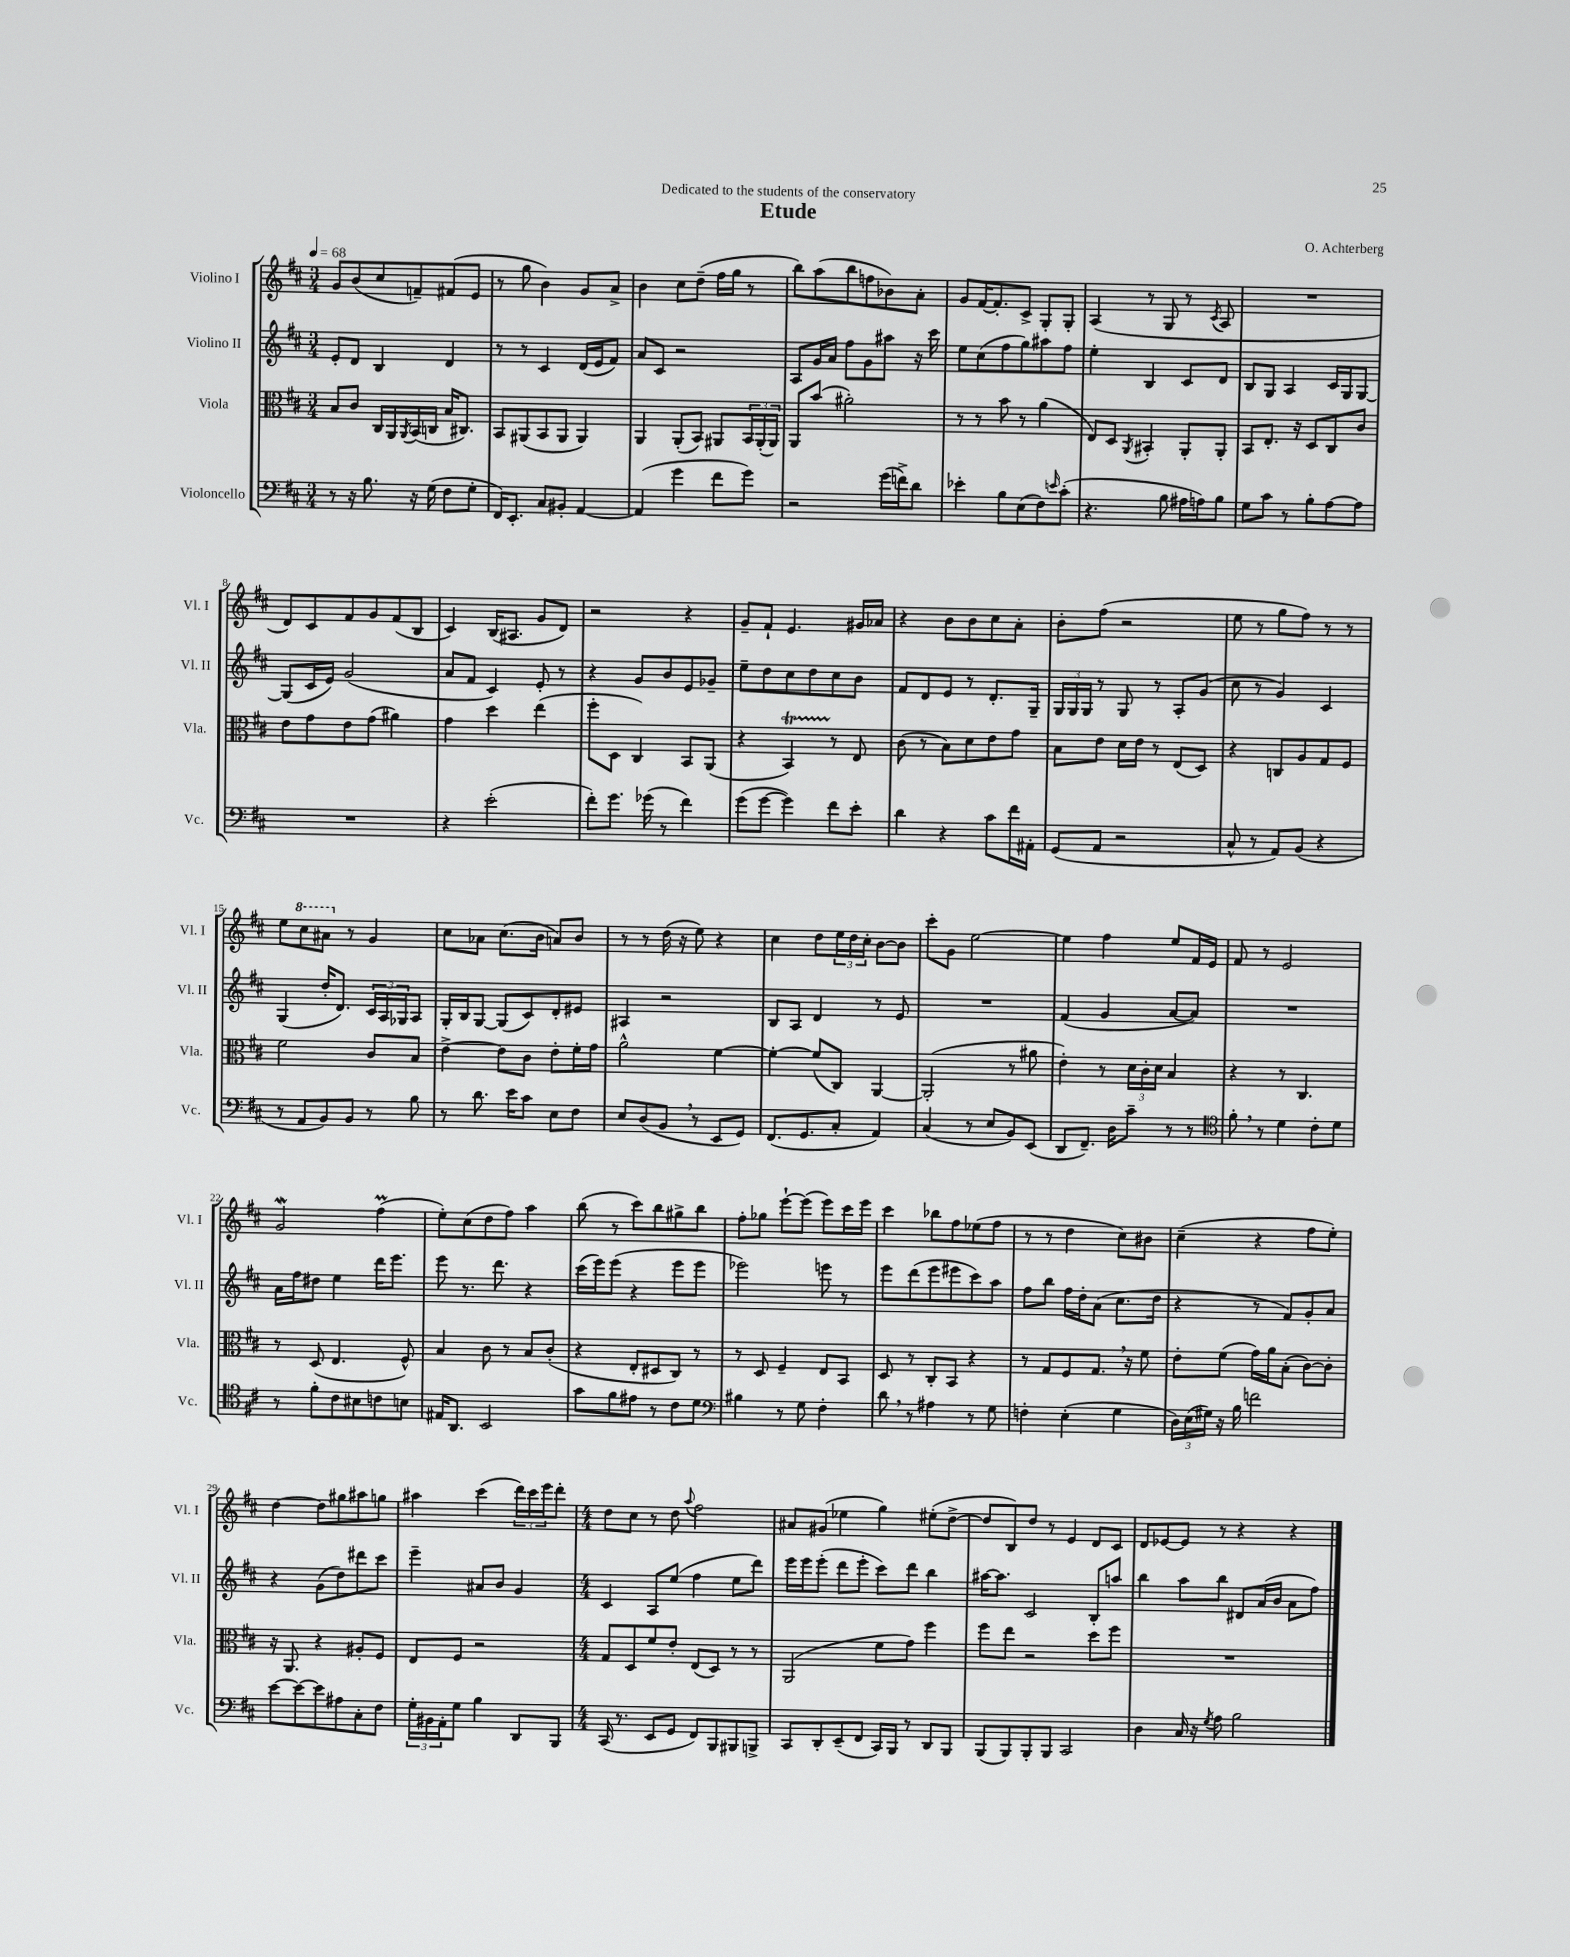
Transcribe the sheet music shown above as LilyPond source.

\header { title = "Etude" composer = "O. Achterberg" dedication = "Dedicated to the students of the conservatory" }
<<
\new StaffGroup <<
\new Staff = "s0" \with { instrumentName = "Violino I" shortInstrumentName = "Vl. I" } {
    \clef treble \key d \major \numericTimeSignature \time 3/4 \tempo 4 = 68
    g'8 b'8( cis''8 f'8--) fis'8( e'8 |
    r8 g''8 b'4) g'8 a'8-> |
    b'4 cis''8 d''8--( fis''16 g''16 r8 |
    b''8) a''8( b''8 f''8 bes'8) a'8-. |
    g'8 fis'16~ fis'8.-. cis'8-> g8-. g8-. |
    a4( r8 g8 r8 \acciaccatura { cis'8 } a8 |
    R2. |
    d'8) cis'8 fis'8 g'8 fis'8( b8 |
    cis'4) b16( ais8. g'8 d'8) |
    r2 r4 |
    g'8-- fis'8-! e'4. gis'16 aes'16 |
    r4 b'8 b'8 cis''8 a'8-. |
    b'8-. fis''8( r2 |
    e''8 r8 g''8 fis''8) r8 r8 |
    e''8 \ottava #1 cis'''8 ais''8 \ottava #0 r8 g'4 |
    cis''8 aes'8 cis''8.( b'16 a'8) b'8 |
    r8 r8 d''16( r16 e''8) r4 |
    cis''4 d''8 \tuplet 3/2 { e''16 d''16 cis''16-. } b'8~ b'8 |
    cis'''8-. g'8 e''2~ |
    e''4 fis''4 e''8 fis'16 e'16 |
    fis'8 r8 e'2 |
    g'2\mordent fis''4\prall( |
    e''8-.) cis''8( d''8 fis''8) a''4 |
    b''8( r8 cis'''8) b''8 gis''8-> b''8 |
    fis''8-. ges''8 e'''8~-! e'''8( e'''8) cis'''16 e'''16 |
    cis'''4 bes''8 fis''8 ees''8( fis''8 |
    r8 r8 d''4 cis''8) bis'8 |
    cis''4--( r4 fis''8 e''8-.) |
    d''4~ d''8 gis''8 ais''8 g''8 |
    ais''4 cis'''4( \tuplet 3/2 { d'''16) cis'''16 e'''16 } d'''8-. |
    \numericTimeSignature \time 4/4 d''8 cis''8 r8 d''8 \appoggiatura { a''8 } fis''2 |
    ais'8 gis'8( ees''4 g''4) eis''8-.( d''8~-> |
    d''8 b8) d''8 r8 e'4 d'8 cis'8 |
    d'8 ees'8~ ees'8 r8 r4 r4 \bar "|." |
}
\new Staff = "s1" \with { instrumentName = "Violino II" shortInstrumentName = "Vl. II" } {
    \clef treble \key d \major \numericTimeSignature \time 3/4
    e'8-. d'8 b4 d'4 |
    r8 r8 cis'4 d'16( e'16 fis'8) |
    a'8 cis'8 r2 |
    a8 g'16 a'16 fis''8 g'8 ais''8 r16 cis'''16 |
    e''8 cis''8( fis''8 g''8) ais''8 fis''8 |
    e''4-. b4 cis'8 d'8 |
    b8 g8 a4 cis'16 g16 g8~ |
    g8( cis'16 e'16) g'2( |
    a'8 fis'8 cis'4) e'8-. r8 |
    r4 g'8 b'8 e'8 ges'8-- |
    e''8-- d''8 cis''8 d''8 cis''8 b'8 |
    fis'8 d'8 e'8 r8 d'8.-. g16-- |
    \tuplet 3/2 { g16 g16 g16 } r8 g8 r8 a8-. g'8( |
    cis''8 r8 g'4) cis'4 |
    g4( d''16-. d'8.) \tuplet 3/2 { cis'16 a16 ges16 } a8 |
    g16-. b16 g8~ g8( cis'8) d'8-. eis'8 |
    ais4 r2 |
    b8 a8 d'4 r8 e'8 |
    R2. |
    fis'4( g'4 a'8~ a'8) |
    R2. |
    a'16 fis''16 dis''8 e''4 d'''16 e'''8. |
    e'''8 r8. d'''8. r4 |
    cis'''16( e'''16) e'''8( r4 e'''8 e'''8 |
    ees'''2) e'''8 r8 |
    e'''8 d'''8( e'''8 eis'''8 cis'''8) a''8 |
    fis''8 b''8 fis''16 d''16-. a'8( cis''8. d''16 |
    r4 r8 fis'8) g'8-. a'8 |
    r4 g'8( d''8) dis'''8 cis'''8 |
    e'''4-- ais'8 b'8 g'4 |
    \numericTimeSignature \time 4/4 cis'4 a8 e''8( fis''4 e''8 d'''8) |
    e'''16 e'''16 e'''8-.( d'''8 e'''8-. cis'''8) d'''8 b''4 |
    ais''16~ ais''8. cis'2 b8-. a''8 |
    b''4 a''8 b''8 dis'8 a'16( b'16 a'8 fis''8) \bar "|." |
}
\new Staff = "s2" \with { instrumentName = "Viola" shortInstrumentName = "Vla." } {
    \clef alto \key d \major \numericTimeSignature \time 3/4
    b8 cis'8 cis16 a,16 \acciaccatura { a,8 } b,16( c16 b16 cis8.) |
    b,8 ais,8( b,8 ais,8 ais,4) |
    a,4 a,8-.( b,8) ais,8 \tuplet 3/2 { b,16 ais,16-.( ais,16) } |
    a,8 b'8( ais'2-.) |
    r8 r8 b'8 r8 a'4( |
    e8) d8 \acciaccatura { a,8 } bis,4-. a,8-. a,8-. |
    b,8 e8.-. r16 d8 cis8 cis'8 |
    e'8 g'8 e'8 g'8( ais'4) |
    g'4 d''4 e''4( |
    fis''8-. d8 cis4) b,8 a,8( |
    r4 b,4\startTrillSpan) r8\stopTrillSpan e8 |
    cis'8( r8 b8) d'8 e'8 g'8 |
    b8 e'8 d'16 e'16 r8 e8( d8) |
    r4 c8 a8 g8 fis8 |
    fis'2 cis'8 b8 |
    e'4~-> e'8 cis'8 e'8-. fis'16-. g'16 |
    a'2-^ fis'4~ |
    fis'4~-. fis'8( cis8) a,4~ |
    a,2-.( r8 ais'8 |
    e'4-.) r8 \tuplet 3/2 { d'16 cis'16-. d'16 } b4 |
    r4 r8 cis4. |
    r8 d8( e4. fis8-^) |
    b4 cis'8 r8 b8 cis'8-.( |
    r4 e8-. dis8 cis8) r8 |
    r8 d8 fis4-- e8 b,8 |
    d8 r8 cis8-. b,8 r4 |
    r8 g8 fis8 g8. \breathe r16 fis'8 |
    e'8-. fis'8( g'16) a'16 b8-.( cis'8~) cis'8-. |
    r16 a,8. r4 ais8-. fis8 |
    e8 fis8 r2 |
    \numericTimeSignature \time 4/4 g8 d8 fis'8 e'8-. e8( d8) r8 r8 |
    a,2( fis'8 g'8) fis''4 |
    fis''8 e''8 r2 d''8 fis''8 |
    R1 \bar "|." |
}
\new Staff = "s3" \with { instrumentName = "Violoncello" shortInstrumentName = "Vc." } {
    \clef bass \key d \major \numericTimeSignature \time 3/4
    r8 r16 b8. r16 g16( fis8 g8-. |
    fis,16) e,8.-. cis8 bis,8-. a,4~ |
    a,4( g'4 fis'8 g'8) |
    r2 g'16( f'16->) d'8 |
    ees'4-. b8 e8( fis8) \grace { e'16 } cis'8-.( |
    r4. b8 ais16 a16) b8 |
    g8 cis'8 r8 b8-. a8~ a8 |
    R2. |
    r4 e'2-.( |
    fis'8-.) g'8. ges'16( r8 fis'4) |
    g'8( g'8~ g'4) fis'8 e'8-. |
    d'4 r4 cis'8 fis'16 ais,16-. |
    g,8( a,8 r2 |
    cis8-^ r8 a,8) b,8( r4 |
    r8 a,8 b,8) b,8 r8 b8 |
    r8 d'8. e'16 cis'8 e8 fis8 |
    e8 d8( b,8 \breathe r8 e,8 g,8) |
    fis,8.( g,8. cis8-. a,4) |
    cis4( r8 e8 b,8) e,8( |
    d,8 fis,8.--) d16 cis'8-- r8 r8 |
    \clef tenor fis'8-. \breathe r8 d'4 cis'8-. d'8 |
    r8 fis'8-. cis'8 bis8 c'8 b8 |
    eis16 a,8. b,2 |
    g'8 fis'8 eis'8 r8 cis'8 d'8 |
    \clef bass bis4 r8 g8 fis4-. |
    d'8 \breathe r8 ais4 r8 g8 |
    f4-. e4-.( g4 |
    \tuplet 3/2 { d16) e16( gis16) } r16 b16 f'2 |
    e'8~ e'8~ e'8 ais8 cis8-. fis8 |
    \tuplet 3/2 { g16-. bis,16 a,16-. } g8 b4 d,8 b,,8 |
    \numericTimeSignature \time 4/4 cis,16( r8. e,8 g,8 fis,8) b,,8 bis,,8 b,,8-> |
    cis,8 d,8-. e,8--( fis,8 cis,16) b,,16 r8 d,8 b,,8 |
    b,,8( b,,8) b,,8-. b,,8 cis,2 |
    d4 cis16 r16 \acciaccatura { g8 } a8 b2 \bar "|." |
}
>>
>>
